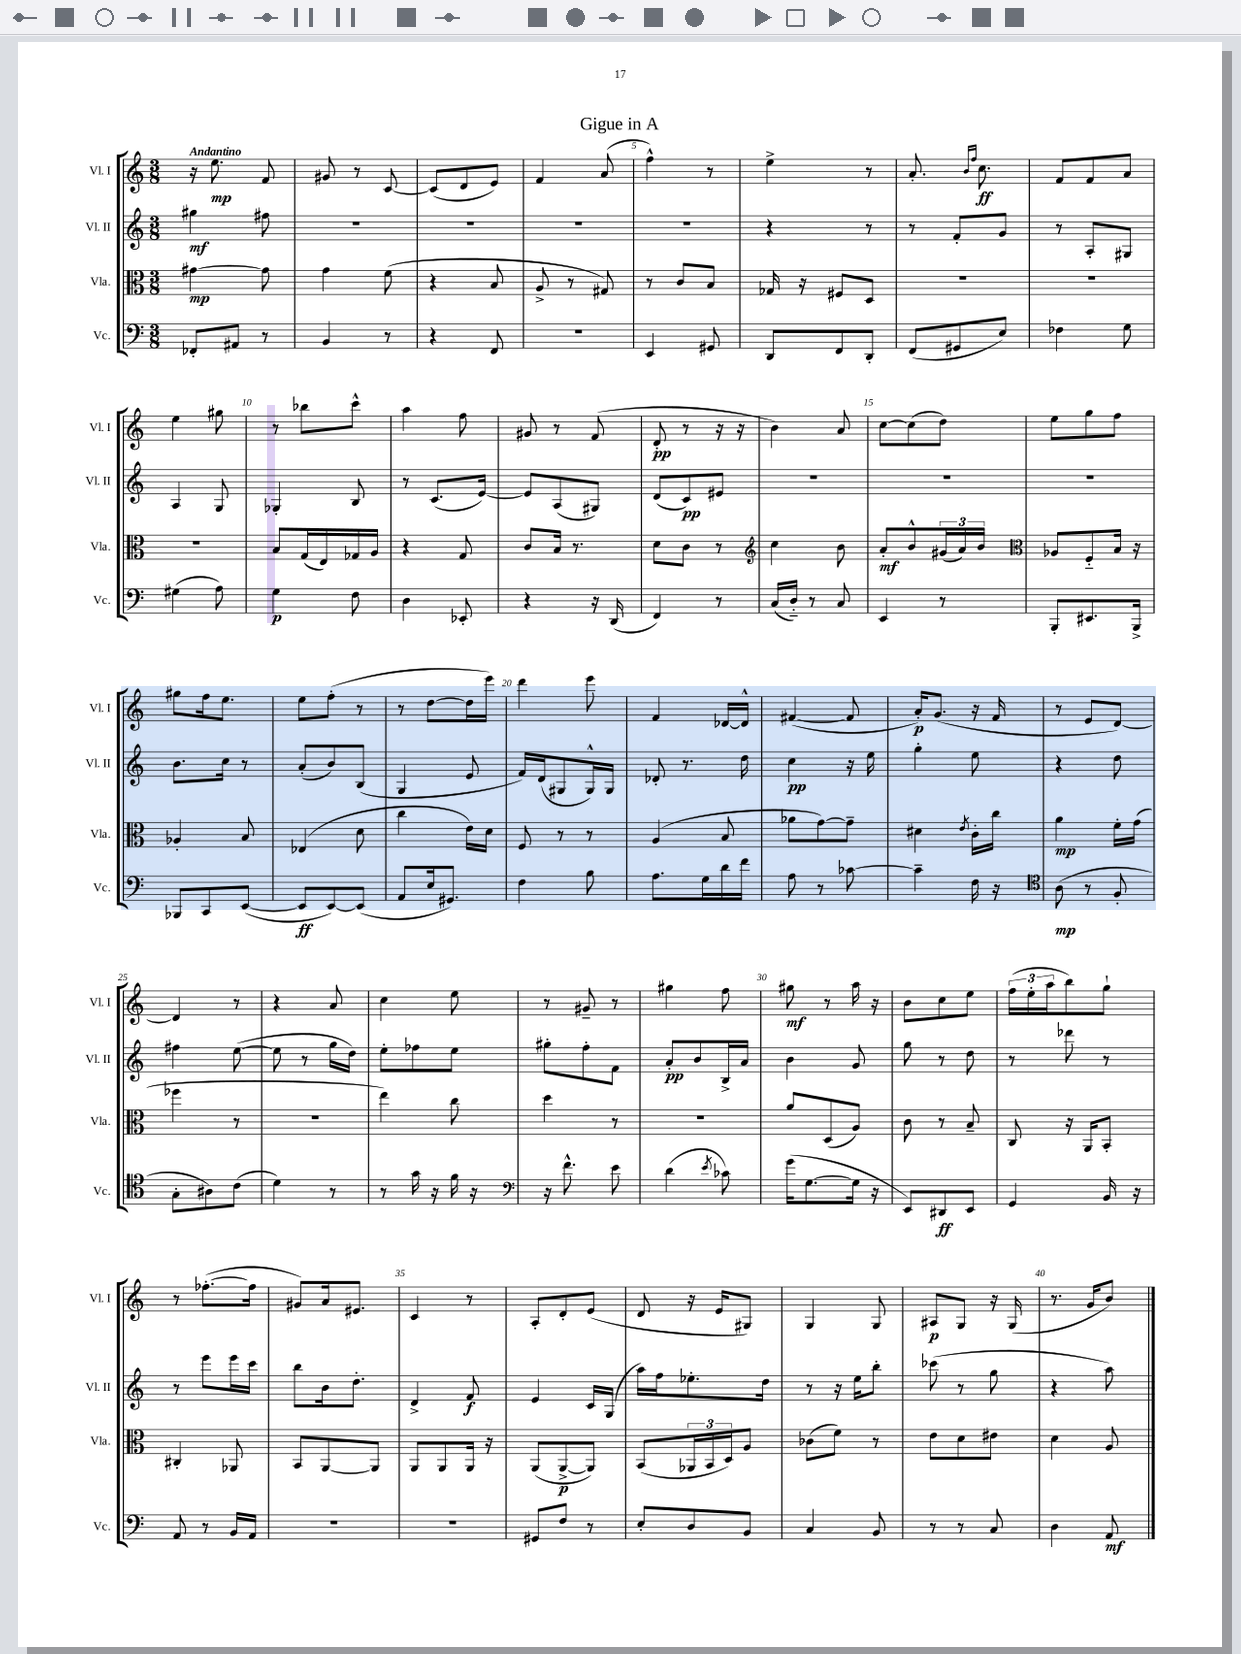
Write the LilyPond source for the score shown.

\header { title = "Gigue in A" }
<<
\new StaffGroup <<
\new Staff = "s0" \with { instrumentName = "Vl. I" shortInstrumentName = "Vl. I" } {
    \clef treble \key c \major \numericTimeSignature \time 3/8 \tempo "Andantino"
    r16 e''8.\mp f'8 |
    gis'8 r8 c'8~ |
    c'8( d'8 e'8) |
    f'4 a'8( |
    f''4-^) r8 |
    e''4-> r8 |
    a'8.-. \grace { b'16 f''16 } c''8.\ff |
    f'8 f'8 a'8 |
    e''4 gis''8 |
    r8 bes''8 c'''8-^ |
    a''4 f''8 |
    gis'8 r8 f'8( |
    d'8-.\pp r8 r16 r16 |
    b'4) a'8 |
    c''8~ c''8( d''8) |
    e''8 g''8 f''8 |
    gis''8 f''16 e''8. |
    e''8 f''8-.( r8 |
    r8 d''8~ d''16 e'''16) |
    d'''4 e'''8 |
    f'4 des'16~ des'16-^ |
    fis'4~( fis'8 |
    a'16-.\p) g'8.( r16 f'16 |
    r8 e'8 d'8~) |
    d'4 r8 |
    r4 a'8 |
    c''4 e''8 |
    r8 gis'8-- r8 |
    gis''4 f''8 |
    gis''8\mf r8 a''16 r16 |
    b'8 c''8 e''8 |
    \tuplet 3/2 { f''16( e''16-. a''16 } b''8) g''8-! |
    r8 fes''8.~-.( fes''16 |
    gis'8) a'16 eis'8. |
    c'4 r8 |
    a8-. d'8-. e'8( |
    d'8 r16 e'16 gis8) |
    g4 g8 |
    ais8\p g8 r16 g16( |
    r8. g'16 b'8) \bar "|." |
}
\new Staff = "s1" \with { instrumentName = "Vl. II" shortInstrumentName = "Vl. II" } {
    \clef treble \key c \major \numericTimeSignature \time 3/8
    gis''4\mf fis''8 |
    R4. |
    R4. |
    R4. |
    R4. |
    r4 r8 |
    r8 f'8-. g'8 |
    r8 a8-. gis8 |
    a4 g8 |
    ges4-. b8 |
    r8 c'8.( e'16~) |
    e'8 a8( gis8) |
    d'8( c'8\pp) eis'8 |
    R4. |
    R4. |
    R4. |
    b'8. c''16 r8 |
    a'8-.( b'8) b8( |
    g4 e'8 |
    f'16) d'16( gis8 gis16-^) gis16 |
    des'8-. r8. d''16 |
    c''4\pp r16 e''16 |
    g''4-. e''8 |
    r4 d''8 |
    fis''4 e''8~( |
    e''8 r8 g''16 d''16) |
    e''8-. fes''8 e''8 |
    gis''8-. f''8-. f'8 |
    a'8-.\pp b'8 b16-> a'16 |
    b'4 g'8 |
    g''8 r8 d''8 |
    r8 des'''8 r8 |
    r8 e'''8 e'''16 c'''16 |
    b''8 b'16 d''8.-. |
    d'4-> f'8\f |
    e'4 c'16 g16( |
    a''16) f''16 ees''8.-. d''16 |
    r8 r16 e''16 b''8-. |
    ces'''8( r8 g''8 |
    r4 a''8) \bar "|." |
}
\new Staff = "s2" \with { instrumentName = "Vla." shortInstrumentName = "Vla." } {
    \clef alto \key c \major \numericTimeSignature \time 3/8
    gis'4~\mp gis'8 |
    g'4 f'8( |
    r4 b8 |
    a8-> r8 gis8) |
    r8 c'8 b8 |
    ges16 r16 fis8 d8 |
    R4. |
    R4. |
    R4. |
    b8 g16( e16) ges16 a16 |
    r4 g8 |
    c'8 b16 r8. |
    d'8 c'8 r8 |
    \clef treble c''4 b'8 |
    a'8-.\mf b'8-^ \tuplet 3/2 { gis'16( a'16) b'16 } |
    \clef alto aes8 f8-_ b16 r16 |
    aes4-. b8 |
    ees4( d'8 |
    c''4 e'16) d'16 |
    f8 r8 r8 |
    a4( b8 |
    aes'8 g'8~) g'8-- |
    dis'4 \acciaccatura { e'8 } c'16-. c''16 |
    a'4\mp f'16-. g'16( |
    fes''4 r8 |
    R4. |
    e''4) c''8 |
    d''4 r8 |
    R4. |
    a'8 d8( a8) |
    c'8 r8 b8-- |
    c8 r16 a,16 b,8-. |
    cis4-. aes,8 |
    b,8 a,8~ a,8 |
    a,8 a,8 a,16 r16 |
    a,8( a,8~->\p a,8) |
    b,8( \tuplet 3/2 { aes,16 b,16 d16) } a8 |
    ces'8( f'8) r8 |
    e'8 d'8 eis'8 |
    d'4 a8 \bar "|." |
}
\new Staff = "s3" \with { instrumentName = "Vc." shortInstrumentName = "Vc." } {
    \clef bass \key c \major \numericTimeSignature \time 3/8
    fes,8-. ais,8 r8 |
    b,4 r8 |
    r4 f,8 |
    R4. |
    e,4 gis,8 |
    d,8 f,8 d,8-. |
    f,8( gis,8 e8) |
    fes4 g8 |
    gis4( a8) |
    g4\p f8 |
    d4 ees,8-. |
    r4 r16 d,16( |
    f,4) r8 |
    c16( d16-_) r8 c8 |
    e,4 r8 |
    b,,8-. eis,8. b,,16-> |
    bes,,8 c,8 e,8~( |
    e,8\ff e,8~) e,8( |
    a,8 e16 gis,8.) |
    f4 b8 |
    a8. g16 d'16 f'16 |
    a8 r8 ces'8~ |
    ces'4-- f16 r16 |
    \clef tenor a8\mp( r8 f8-. |
    g8-. ais8) c'8( |
    d'4) r8 |
    r8 g'16 r16 f'16 r16 |
    \clef bass r16 f'8.-^ e'8 |
    d'4( \acciaccatura { e'8 } ces'8) |
    g'16( g8.~ g16 r16 |
    e,8) dis,8\ff e,8 |
    g,4 b,16 r16 |
    a,8 r8 b,16 a,16 |
    R4. |
    R4. |
    gis,8 f8 r8 |
    e8-. d8 b,8 |
    c4 b,8 |
    r8 r8 c8 |
    d4 a,8\mf \bar "|." |
}
>>
>>
\layout { \context { \Score \override BarNumber.break-visibility = ##(#f #t #t) barNumberVisibility = #(every-nth-bar-number-visible 5) } }
